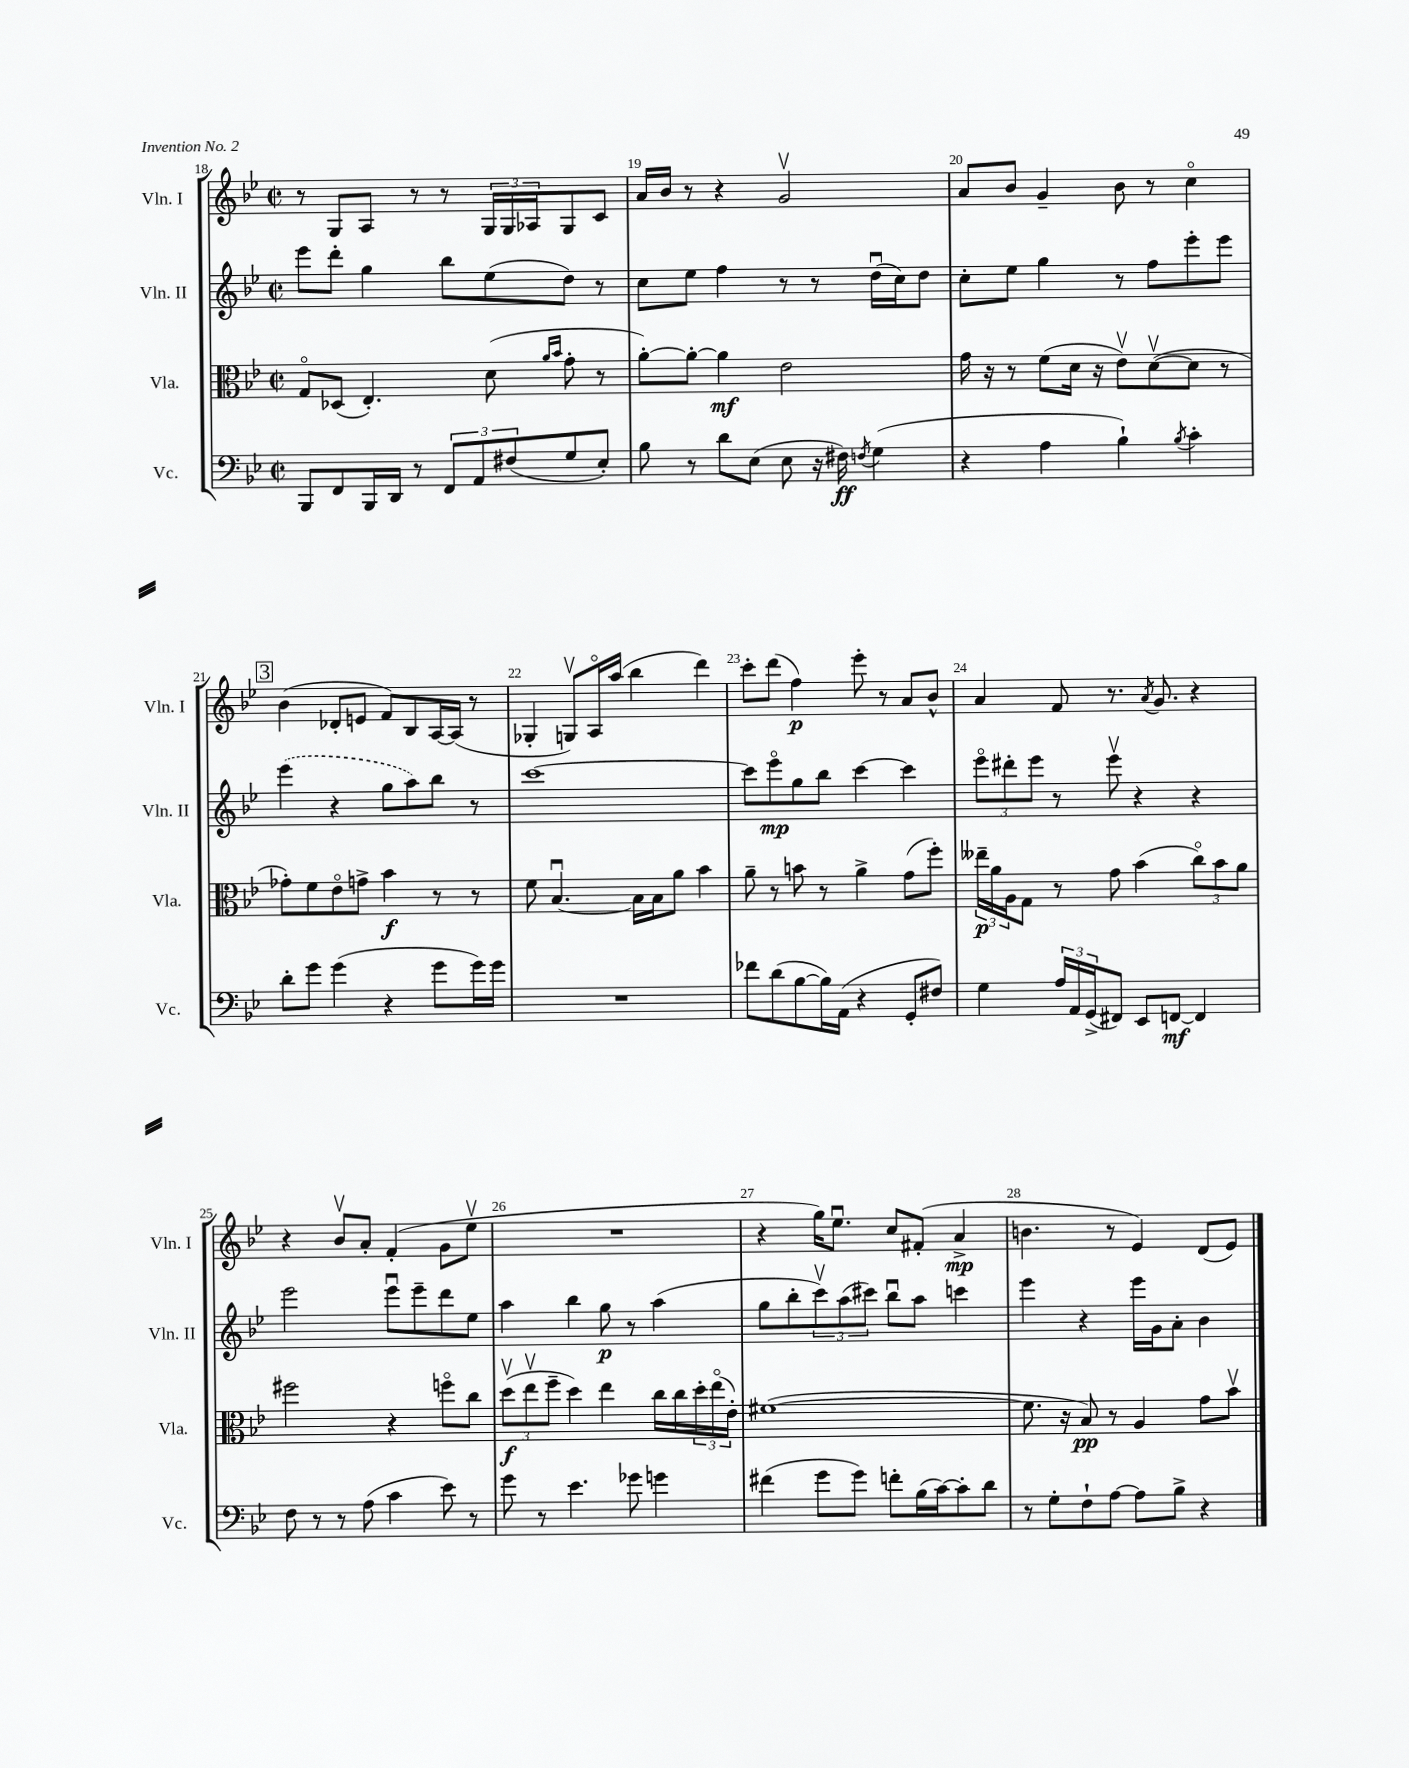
<<
\new StaffGroup <<
\new Staff = "s0" \with { instrumentName = "Vln. I" shortInstrumentName = "Vln. I" } {
    \clef treble \key bes \major \defaultTimeSignature \time 2/2
    r8 g8 a8 r8 r8 \tuplet 3/2 { g16 g16 aes16 } g8 c'8 |
    a'16 bes'16 r8 r4 g'2\upbow |
    a'8 bes'8 g'4-- bes'8 r8 c''4\flageolet |
    \mark \markup { \box "3" } bes'4( des'8-. e'8 f'8) bes8 a16~ a16( r8 |
    ges4-. g8\upbow) a16\flageolet a''16( bes''4 d'''4) |
    c'''8-. d'''8( f''4\p) ees'''8-. r8 a'8 bes'8-^ |
    a'4 f'8 r8. \acciaccatura { a'8 } g'8. r4 |
    r4 bes'8\upbow a'8-. f'4-.( g'8 ees''8\upbow |
    R1 |
    r4 g''16) ees''8.\downbow c''8 fis'8-.( a'4->\mp |
    b'4. r8 ees'4) d'8( ees'8) \bar "|." |
}
\new Staff = "s1" \with { instrumentName = "Vln. II" shortInstrumentName = "Vln. II" } {
    \clef treble \key bes \major \defaultTimeSignature \time 2/2
    ees'''8 d'''8-. g''4 bes''8 ees''8( d''8) r8 |
    c''8 ees''8 f''4 r8 r8 d''16\downbow( c''16) d''8 |
    c''8-. ees''8 g''4 r8 f''8 ees'''8-. ees'''8 |
    \mark \markup { \box "3" } \once \slurDashed ees'''4( r4 g''8 a''8) bes''8 r8 |
    c'''1~ |
    c'''8 ees'''8\flageolet\mp g''8 bes''8 c'''4~ c'''4 |
    \tuplet 3/2 { ees'''8\flageolet dis'''8-. ees'''8 } r8 ees'''8\upbow r4 r4 |
    ees'''2 ees'''8\downbow ees'''8-- d'''8 ees''8 |
    a''4 bes''4 g''8\p r8 a''4( |
    g''8 bes''8-. \tuplet 3/2 { c'''8\upbow) a''8( cis'''8) } bes''8\downbow a''8 c'''4 |
    ees'''4 r4 ees'''16 g'16 a'8-. bes'4 \bar "|." |
}
\new Staff = "s2" \with { instrumentName = "Vla." shortInstrumentName = "Vla." } {
    \clef alto \key bes \major \defaultTimeSignature \time 2/2
    g8\flageolet des8( ees4.-.) d'8( \grace { a'16 bes'16 } g'8-. r8 |
    a'8~-.) a'8~-. a'4\mf ees'2 |
    g'16 r16 r8 f'8( d'16 r16 ees'8\upbow) d'8~\upbow( d'8 r8 |
    \mark \markup { \box "3" } ges'8-.) f'8 ees'8\flageolet g'8-> bes'4\f r8 r8 |
    f'8 bes4.~\downbow bes16 bes16 a'8 bes'4 |
    a'8-- r8 b'8 r8 a'4-> g'8( f''8-.) |
    \tuplet 3/2 { eeses''16--\p a'16 a16 } g8 r8 g'8 bes'4( \tuplet 3/2 { c''8\flageolet) bes'8 a'8 } |
    fis''2 r4 f''8\flageolet c''8 |
    \tuplet 3/2 { d''8\upbow\f( ees''8\upbow f''8-- } d''4) ees''4 c''16 c''16 \tuplet 3/2 { d''16-. ees''16\flageolet( ees'16-.) } |
    fis'1~( |
    fis'8. r16 bes8\pp) r8 a4 g'8 bes'8\upbow \bar "|." |
}
\new Staff = "s3" \with { instrumentName = "Vc." shortInstrumentName = "Vc." } {
    \clef bass \key bes \major \defaultTimeSignature \time 2/2
    bes,,8 f,8 bes,,16 d,16 r8 \tuplet 3/2 { f,8 a,8 fis8( } g8 ees8-.) |
    bes8 r8 d'8 ees8( ees8 r16 fis16\ff) \acciaccatura { f8 } g4( |
    r4 a4 bes4-!) \acciaccatura { bes8 } c'4-. |
    \mark \markup { \box "3" } d'8-. g'8 g'4( r4 g'8 g'16) g'16 |
    R1 |
    fes'8 d'8( bes8~ bes16) a,16( r4 g,8-. fis8) |
    g4 \tuplet 3/2 { a16 a,16 g,16->( } fis,8) ees,8 f,8~\mf f,4 |
    f8 r8 r8 a8( c'4 ees'8) r8 |
    g'8 r8 ees'4. ges'8 g'4 |
    fis'4( g'8 g'8) f'8-. bes16( c'16~) c'8-. d'8 |
    r8 g8-. f8-! a8~ a8 bes8-> r4 \bar "|." |
}
>>
>>
\layout { \context { \Score currentBarNumber = #18 \override BarNumber.break-visibility = ##(#f #t #t) barNumberVisibility = #all-bar-numbers-visible } }
